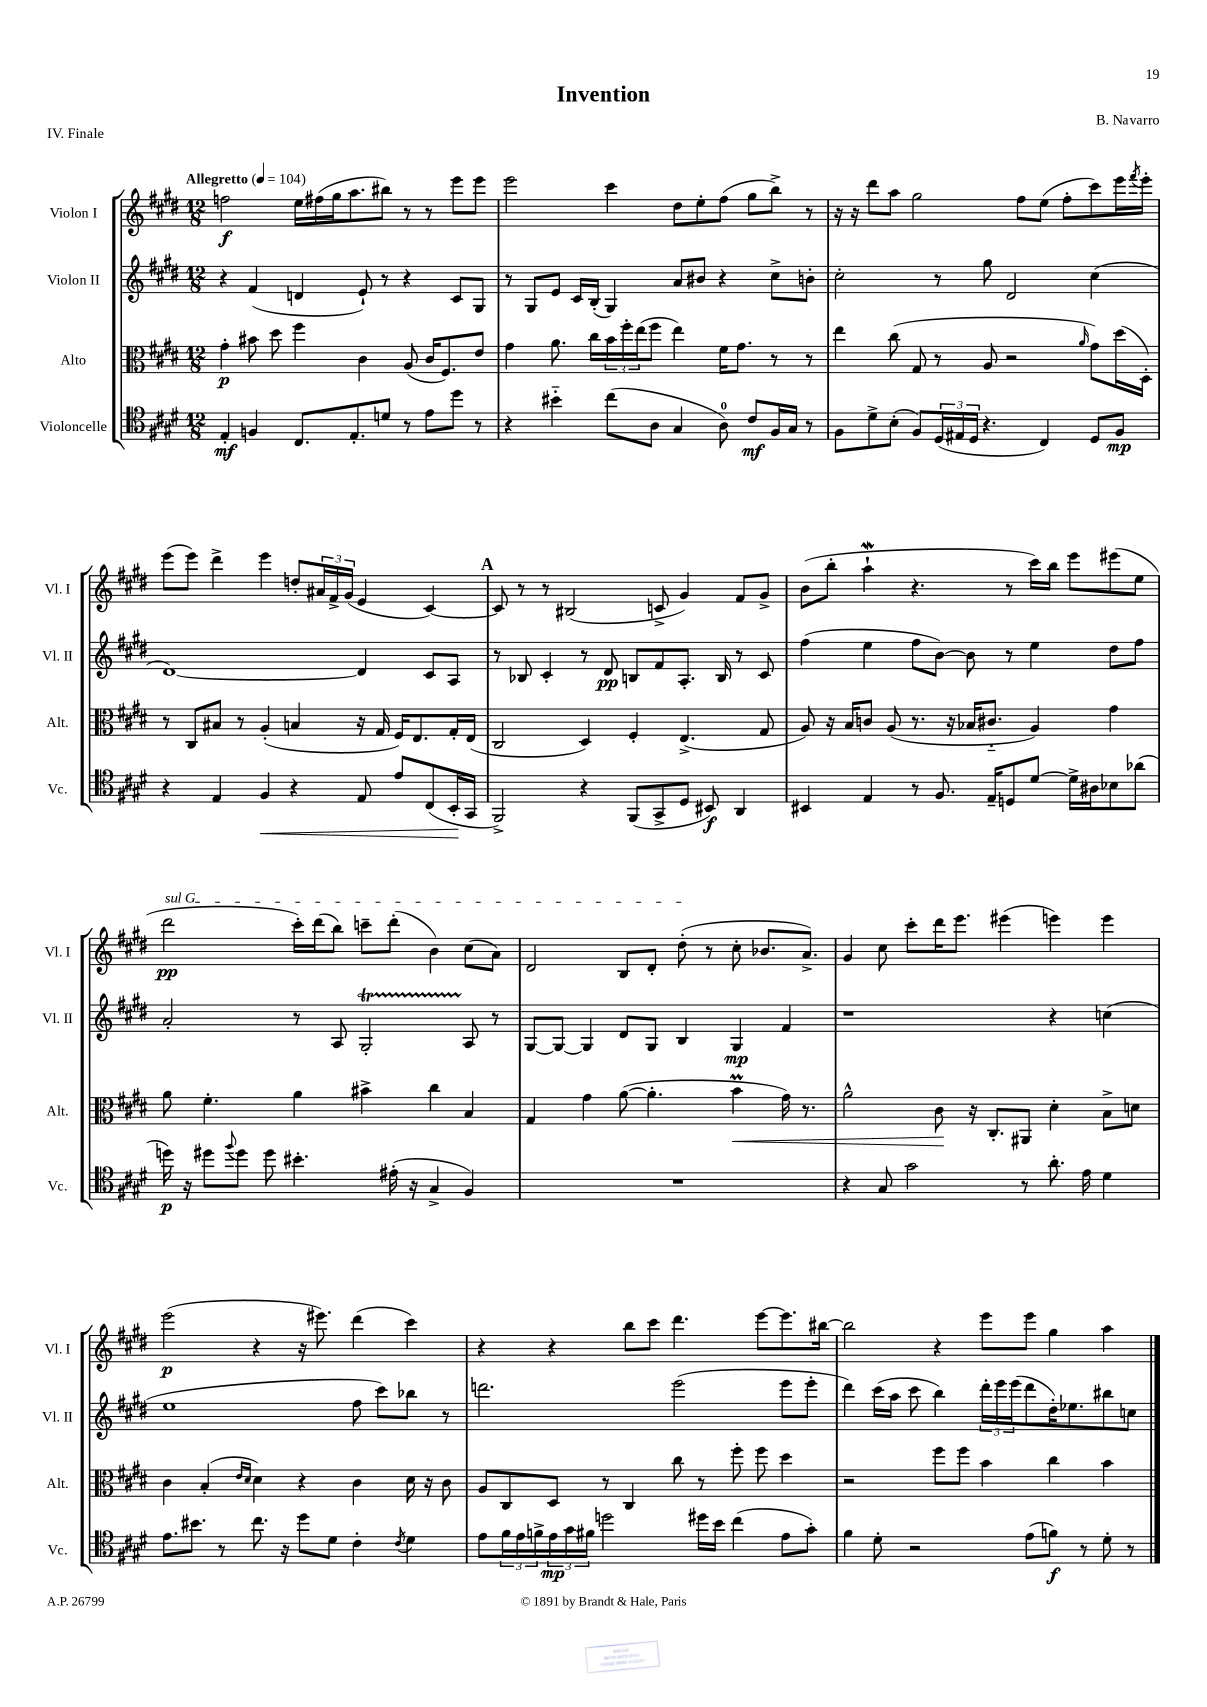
\header { title = "Invention" composer = "B. Navarro" piece = "IV. Finale" }
<<
\new StaffGroup <<
\new Staff = "s0" \with { instrumentName = "Violon I" shortInstrumentName = "Vl. I" } {
    \clef treble \key e \major \numericTimeSignature \time 12/8 \tempo "Allegretto" 4 = 104
    f''2\f e''16 fis''16( gis''16 a''8. bis''8) r8 r8 e'''8 e'''8 |
    e'''2 cis'''4 dis''8 e''8-. fis''8( gis''8 b''8->) r8 |
    r16 r16 dis'''8 a''8 gis''2 fis''8 e''8( fis''8-. cis'''8) e'''16 \acciaccatura { fis'''8 } e'''16-. |
    e'''8( e'''8) dis'''4-> e'''4 d''8-. \tuplet 3/2 { ais'16 fis'16-> gis'16( } e'4 cis'4~) |
    \mark \markup { \bold "A" } cis'8 r8 r8 bis2( c'8-> gis'4) fis'8 gis'8-> |
    b'8( b''8-. a''4-!\mordent r4. r8 cis'''16) b''16 e'''8 eis'''8( e''8 |
    \once \override TextSpanner.bound-details.left.text = \markup { \italic "sul G" } dis'''2\pp\startTextSpan cis'''16-.) dis'''16( b''8) c'''8-- dis'''8-.( b'4) cis''8( a'8) |
    dis'2 b8 dis'8-. dis''8-.\stopTextSpan( r8 cis''8-. bes'8. a'8.->) |
    gis'4 cis''8 cis'''8-. dis'''16 e'''8. eis'''4( e'''4) e'''4 |
    e'''2\p( r4 r16 eis'''8.) dis'''4( cis'''4) |
    r4 r4 b''8 cis'''8 dis'''4. e'''8~ e'''8. bis''16~ |
    bis''2 r4 e'''8 e'''8 gis''4 a''4 \bar "|." |
}
\new Staff = "s1" \with { instrumentName = "Violon II" shortInstrumentName = "Vl. II" } {
    \clef treble \key e \major \numericTimeSignature \time 12/8
    r4 fis'4( d'4 e'8-!) r8 r4 cis'8 gis8 |
    r8 gis8 e'8 cis'16 b16-.( gis4) a'8 bis'8 r4 cis''8-> b'8-. |
    cis''2-. r8 gis''8 dis'2 cis''4( |
    dis'1~) dis'4 cis'8 a8 |
    \mark \markup { \bold "A" } r8 bes8 cis'4-. r8 dis'8\pp b8 fis'8 a8.-. b16 r8 cis'8 |
    fis''4( e''4 fis''8 b'8~) b'8 r8 e''4 dis''8 fis''8 |
    a'2-. r8 a8 gis2-.\startTrillSpan a8\stopTrillSpan r8 |
    gis8~ gis8~ gis4 dis'8 gis8 b4 gis4\mp fis'4 |
    r1 r4 c''4( |
    e''1 fis''8 cis'''8) bes''8 r8 |
    d'''2. e'''2( e'''8 e'''8-. |
    dis'''4) cis'''16( a''16 cis'''8 b''4) \tuplet 3/2 { dis'''16-. e'''16 e'''16( } dis'''8 dis''16-.) ees''8. bis''8 c''8 \bar "|." |
}
\new Staff = "s2" \with { instrumentName = "Alto" shortInstrumentName = "Alt." } {
    \clef alto \key e \major \numericTimeSignature \time 12/8
    gis'4-.\p bis'8 dis''8 fis''4 cis'4 a8( cis'16 fis8.) e'8 |
    gis'4 a'8. cis''16 \tuplet 3/2 { b'16 fis''16-. e''16( } fis''8 e''4) fis'16 gis'8. r8 r8 |
    e''4 cis''8( gis8 r8 a8 r2 \grace { a'16 } gis'8) dis''16( dis16-.) |
    r8 cis8 bis8 r8 a4-.( b4 r16 gis16 fis16) e8. gis16-. e16( |
    \mark \markup { \bold "A" } cis2 dis4) fis4-. e4.->( gis8 |
    a8) r16 b16 c'8 a8( r8. r16 bes16 cis'8.-_ a4) gis'4 |
    a'8 fis'4.-. a'4 bis'4-> cis''4 b4 |
    gis4 gis'4 a'8~( a'4.-. b'4\prall\< gis'16) r8. |
    a'2-^ cis'8\! r16 cis8.-. ais,8 dis'4-. b8-> d'8 |
    cis'4 b4-.( \grace { e'16 dis'16 } dis'4) r4 cis'4 dis'16 r16 cis'8 |
    a8 cis8 dis8 r8 cis4 cis''8 r8 fis''8-. fis''8 dis''4 |
    r2 fis''8 fis''8 b'4 cis''4 b'4 \bar "|." |
}
\new Staff = "s3" \with { instrumentName = "Violoncelle" shortInstrumentName = "Vc." } {
    \clef tenor \key e \major \numericTimeSignature \time 12/8
    e4-.\mf f4 cis8. e8.-. d'8 r8 e'8 dis''8 r8 |
    r4 bis'4-_ cis''8( a8 gis4 a8-0) cis'8\mf fis16 gis16 r8 |
    fis8 dis'8-> b8-.( fis8) \tuplet 3/2 { dis16( eis16 dis16 } r4. cis4) dis8 fis8\mp |
    r4 e4 fis4\< r4 e8 e'8 cis8( b,16-.\! gis,16 |
    \mark \markup { \bold "A" } fis,2->) r4 fis,8( gis,8-> dis8 bis,8\f) a,4 |
    bis,4 e4 r8 fis8. e16-- d8 dis'8~ dis'16-> ais16 bes8 aes'8( |
    d''16\p) r16 dis''8 \appoggiatura { fis''8 } dis''8 dis''8 bis'4.-. eis'16-.( r16 gis4-> fis4) |
    R1. |
    r4 gis8 gis'2 r8 a'8.-. e'16 dis'4 |
    e'8. bis'8. r8 cis''8. r16 dis''8 dis'8 cis'4-. \acciaccatura { cis'8 } dis'4 |
    e'8 \tuplet 3/2 { fis'16 e'16 f'16-> } \tuplet 3/2 { e'16\mp gis'16 fis'16 } d''2 dis''16 b'16 cis''4( e'8 gis'8-.) |
    fis'4 dis'8-. r2 e'8( f'8\f) r8 dis'8-. r8 \bar "|." |
}
>>
>>
\layout { \context { \Score \remove "Bar_number_engraver" } }
